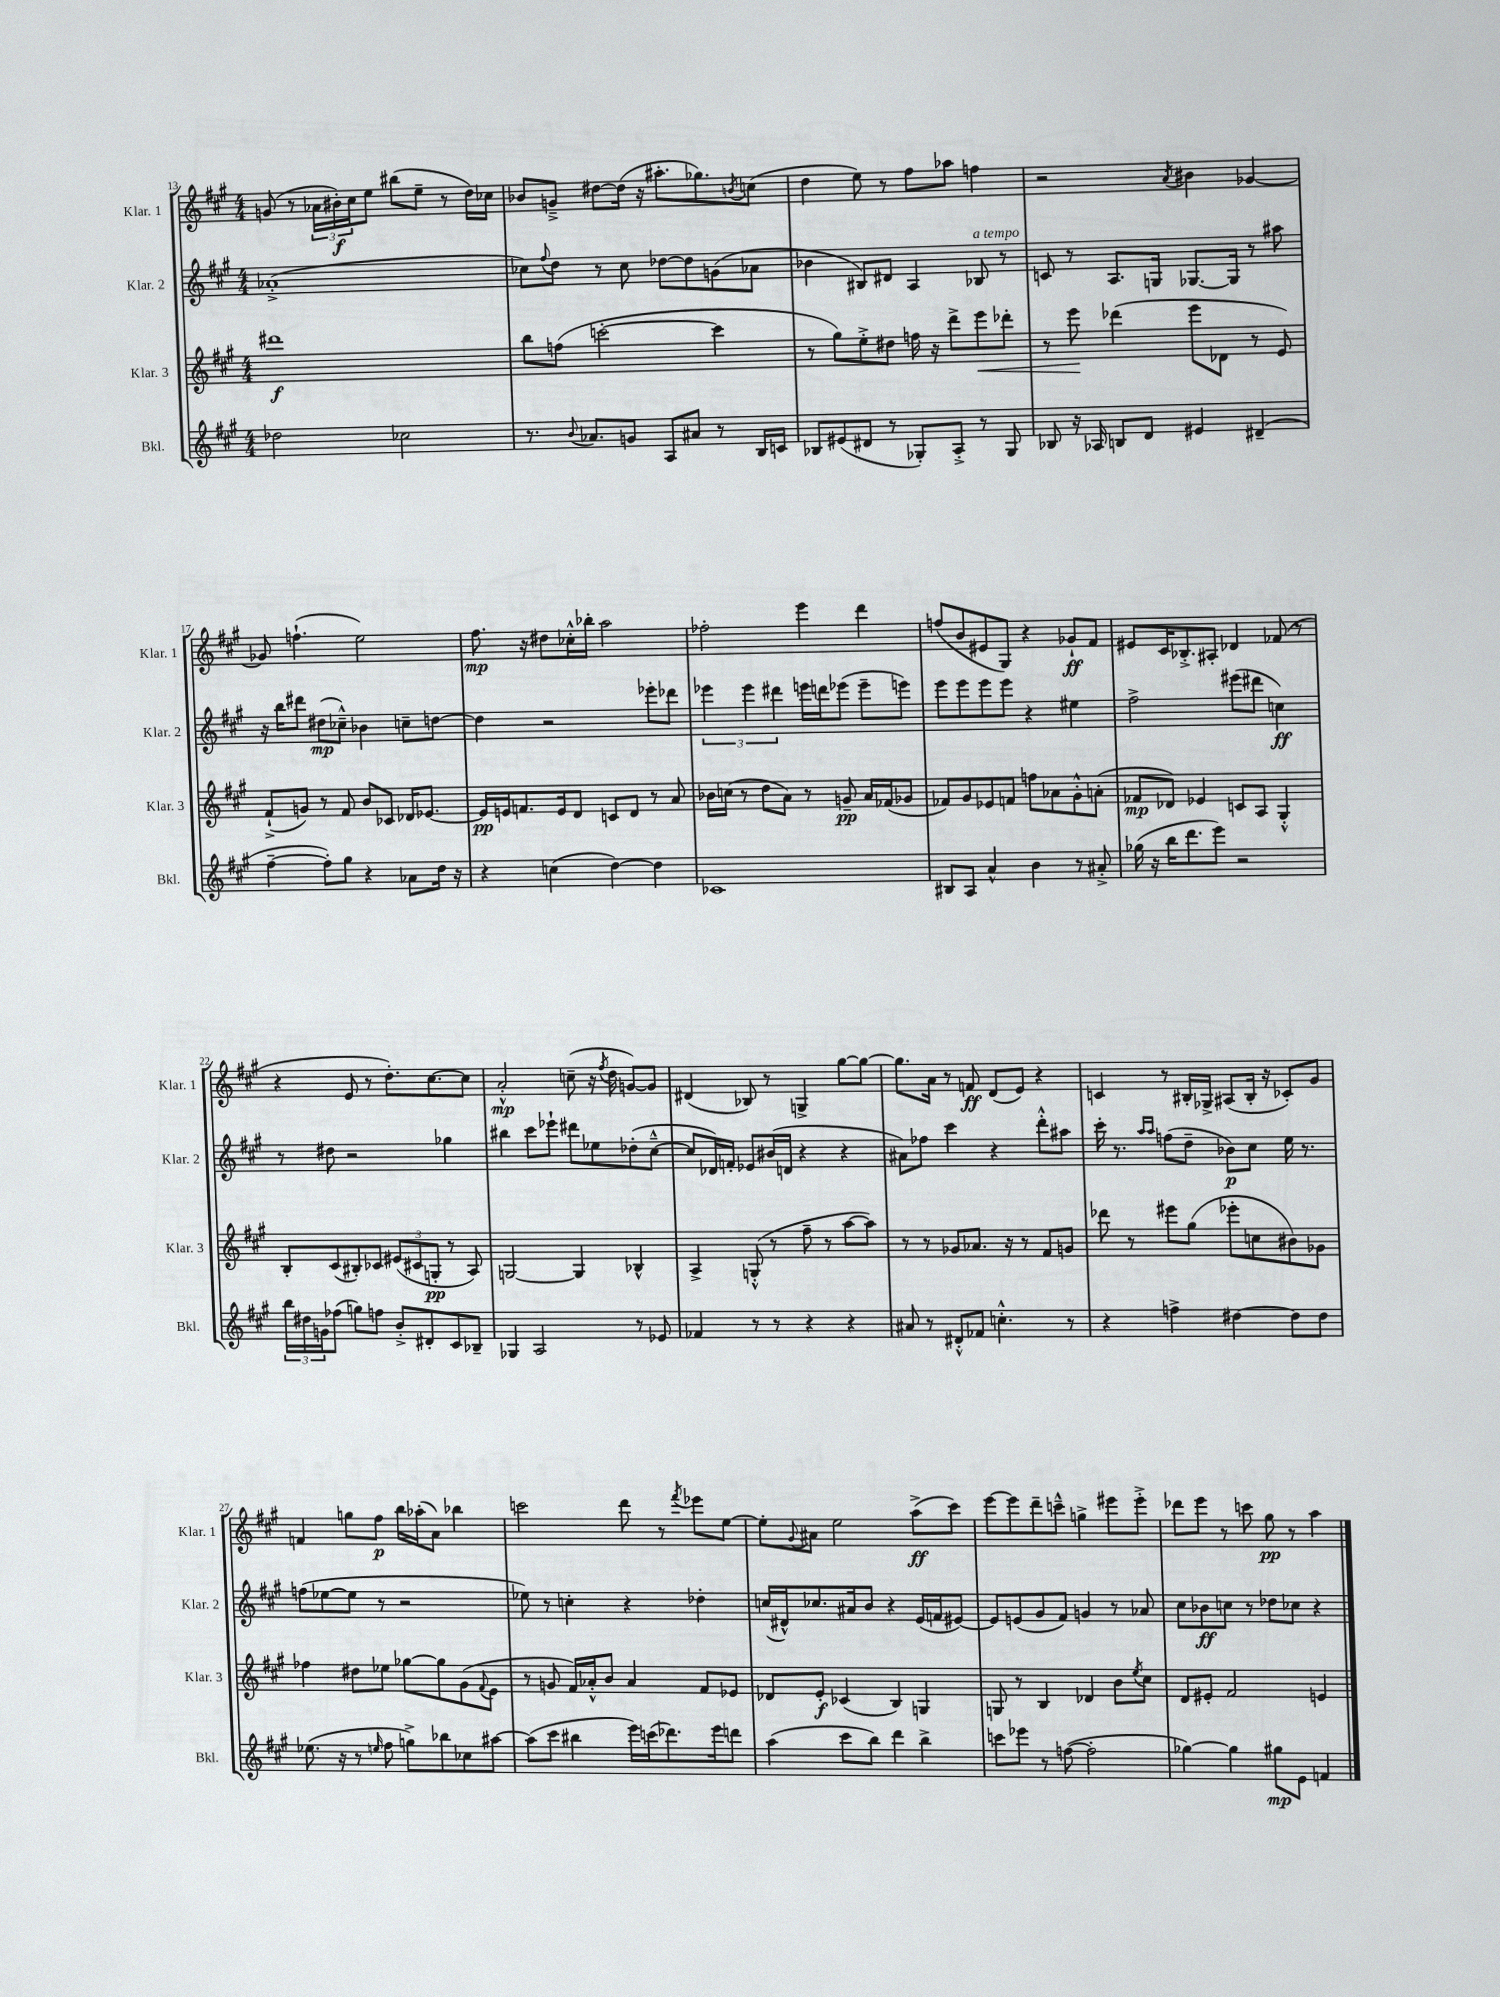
<<
\new StaffGroup <<
\new Staff = "s0" \with { instrumentName = "Klar. 1" shortInstrumentName = "Klar. 1" } {
    \clef treble \key a \major \numericTimeSignature \time 4/4
    g'8( r8 \tuplet 3/2 { aes'16 bis'16-.\f) cis''16 } e''8 bis''8( e''8-- r8 d''16) ces''16 |
    bes'8 g'8---> dis''8~ dis''16( r16 ais''8.-. ges''8.) \acciaccatura { b'8 } c''8( |
    d''4 e''8) r8 fis''8 aes''8 f''4 |
    r2 \acciaccatura { a'8 } bis'4 ges'4~ |
    ges'8 f''4.-!( e''2) |
    fis''8.\mp r16 dis''8 ces''16-.-^ bes''16-. a''2 |
    fes''2-. e'''4 d'''4 |
    f''8( b'8 eis'8 gis8) r4 ges'8-!\ff fis'8 |
    eis'8 cis'16 bes8.-.-> ais8-. des'4 fes'8( r8 |
    r4 e'8 r8 d''8.-.) cis''8.~ cis''8 |
    a'2-.-^\mp c''8--( r16 \acciaccatura { fis''8 } d''16 g'8~) g'8 |
    dis'4( bes8) r8 g4-> gis''8~ gis''8~ |
    gis''8. a'16 r8 f'8\ff d'8( e'8) r4 |
    c'4 r8 bis16-. ges16-> ais8( bis16-. r16 ces'8-.) gis'8 |
    f'4 g''8 fis''8\p b''16 aes''16-.( a'8) bes''4 |
    c'''2 d'''8 r8 \acciaccatura { fis'''8 } ees'''8 e''8~ |
    e''8-. \appoggiatura { gis'8 } ais'8 e''2 a''8->\ff( cis'''8) |
    e'''8~ e'''8 d'''8-- c'''8---^ g''4-> eis'''8 eis'''8-.-> |
    des'''8 e'''8 r8 c'''8 gis''8\pp r8 a''4 \bar "|." |
}
\new Staff = "s1" \with { instrumentName = "Klar. 2" shortInstrumentName = "Klar. 2" } {
    \clef treble \key a \major \numericTimeSignature \time 4/4
    aes'1-.->( |
    ces''8) \appoggiatura { fis''8 } d''8 r8 ces''8 des''8~ des''8 g'8( aes'8 |
    bes'4 bis8) dis'8 a4 bes8^\markup { \italic "a tempo" } r8 |
    c'8 r8 a8. g16 ges8.~ ges16 r8 ais''8 |
    r16 b''16 dis'''8 dis''8\mp( ces''8---^) bes'4 c''8-- d''8~ |
    d''4 r2 ees'''8-. des'''8 |
    \tuplet 3/2 { ees'''4 ees'''4 dis'''4 } e'''16 d'''16 ees'''8( ees'''8-- e'''8) |
    e'''8 e'''8 e'''8 e'''8 r4 eis''4 |
    fis''2-> eis'''8( dis'''8 c''4\ff) |
    r8 dis''8 r2 ges''4 |
    bis''4 cis'''8 ees'''8-! dis'''8 ees''8 des''8-.( cis''8~---^ |
    cis''8 des'16) f'16-. ees'8 bis'16( d'16 r4 r4 |
    ais'8) fes''8 cis'''4 r4 d'''8-.-^ ais''8 |
    cis'''16-. r8. \grace { a''16 a''16 } f''8( d''8-- bes'8\p) cis''8 e''16 r8. |
    f''8( ees''8~ ees''8 r8 r2 |
    ees''8) r8 c''4-. r4 des''4-. |
    c''16( dis'16-^) ces''8. ais'16 b'8 r4 e'16( f'16 eis'8~) |
    eis'8 e'8( gis'8 fis'8) g'4 r8 aes'8 |
    cis''8 bes'8\ff c''8 r8 des''8 ces''8 r4 \bar "|." |
}
\new Staff = "s2" \with { instrumentName = "Klar. 3" shortInstrumentName = "Klar. 3" } {
    \clef treble \key a \major \numericTimeSignature \time 4/4
    dis'''1\f |
    b''8 f''8( c'''2~-. c'''4 |
    r8 gis''8) e''8-.-> dis''8 f''16 r16 d'''8-> e'''8\< des'''8-. |
    r8 e'''8\! des'''4( e'''8 des'8 r8 e'8) |
    fis'8-!->( g'8) r8 fis'8 b'8 ces'8 des'16 ees'8.~ |
    ees'16\pp e'16 f'8. e'16 d'8 c'8 d'8 r8 a'8 |
    bes'16 c''16( r8 d''8 a'8) r8 g'8--\pp a'16 fes'16( ges'8 |
    fes'8) gis'8 ees'8 f'8 f''8 aes'8 gis'8-.-^ a'8-.( |
    fes'8\mp des'8) ees'4 c'8 a8 gis4-.-^ |
    b8-. cis'8( bis8-.) ces'8 \tuplet 3/2 { eis'8( cis'8 g8-.\pp } r8 a8) |
    g2~ g4 bes4-^ |
    a4-> g8-.-^( r8 fis''8-- r8 a''8~ a''8) |
    r8 r8 ges'8 aes'8. r16 r8 fis'8 g'8 |
    des'''8 r8 eis'''8 gis''8( ees'''8-. c''8 bis'8) ges'8 |
    fes''4 dis''8 ees''8 ges''8~ ges''8 gis'8( \appoggiatura { fis'8 } e'8 |
    r8 g'8 fis'16) aes'16-.-^ b'8 aes'4 fis'8 ees'8 |
    des'8 e'8-.\f ces'4( b4) g4 |
    g8 r8 b4 des'4 b'8 \acciaccatura { e''8 } cis''8 |
    d'8 eis'8-. fis'2 e'4 \bar "|." |
}
\new Staff = "s3" \with { instrumentName = "Bkl." shortInstrumentName = "Bkl." } {
    \clef treble \key a \major \numericTimeSignature \time 4/4
    des''2 ces''2 |
    r8. \appoggiatura { b'8 } aes'8. g'8 a8 ais'8 r8 b16 c'16 |
    bes8 eis'8( dis'8 r8 ges8-.) a8-.-> r8 ges8 |
    bes8 r16 aes16 b8 d'8 eis'4 dis'4--( |
    fis''4~-- fis''8-.) gis''8 r4 aes'8 d''16 r16 |
    r4 c''4( d''4~) d''4 |
    ces'1 |
    bis8 a8 a'4-^ b'4 r8 ais'8-.-> |
    ges''16( r16 b''16 d'''8. e'''8) r2 |
    \tuplet 3/2 { b''16 dis''16 g'16 } fes''8( g''8) f''8 b'8-.-> dis'8-. cis'8 bes8-- |
    ges4 a2 r8 ees'8 |
    fes'4 r8 r8 r4 r4 |
    ais'8 r8 dis'8-.-^ fes'8 c''4.-.-^ r8 |
    r4 f''4-> dis''4~ dis''8 dis''8 |
    ees''8.( r16 r8 \grace { e''16 } fis''8 g''8->) bes''8 ces''8 ais''8~ |
    ais''8( cis'''8 bis''4 e'''16) c'''16( des'''8.) e'''16 d'''8 |
    a''4( cis'''8 b''8) d'''4 b''4-> |
    c'''8 ees'''8 r8 f''8~( f''2-. |
    ges''4~) ges''4 gis''8\mp e'8 f'4 \bar "|." |
}
>>
>>
\layout { \context { \Score currentBarNumber = #13 } }
